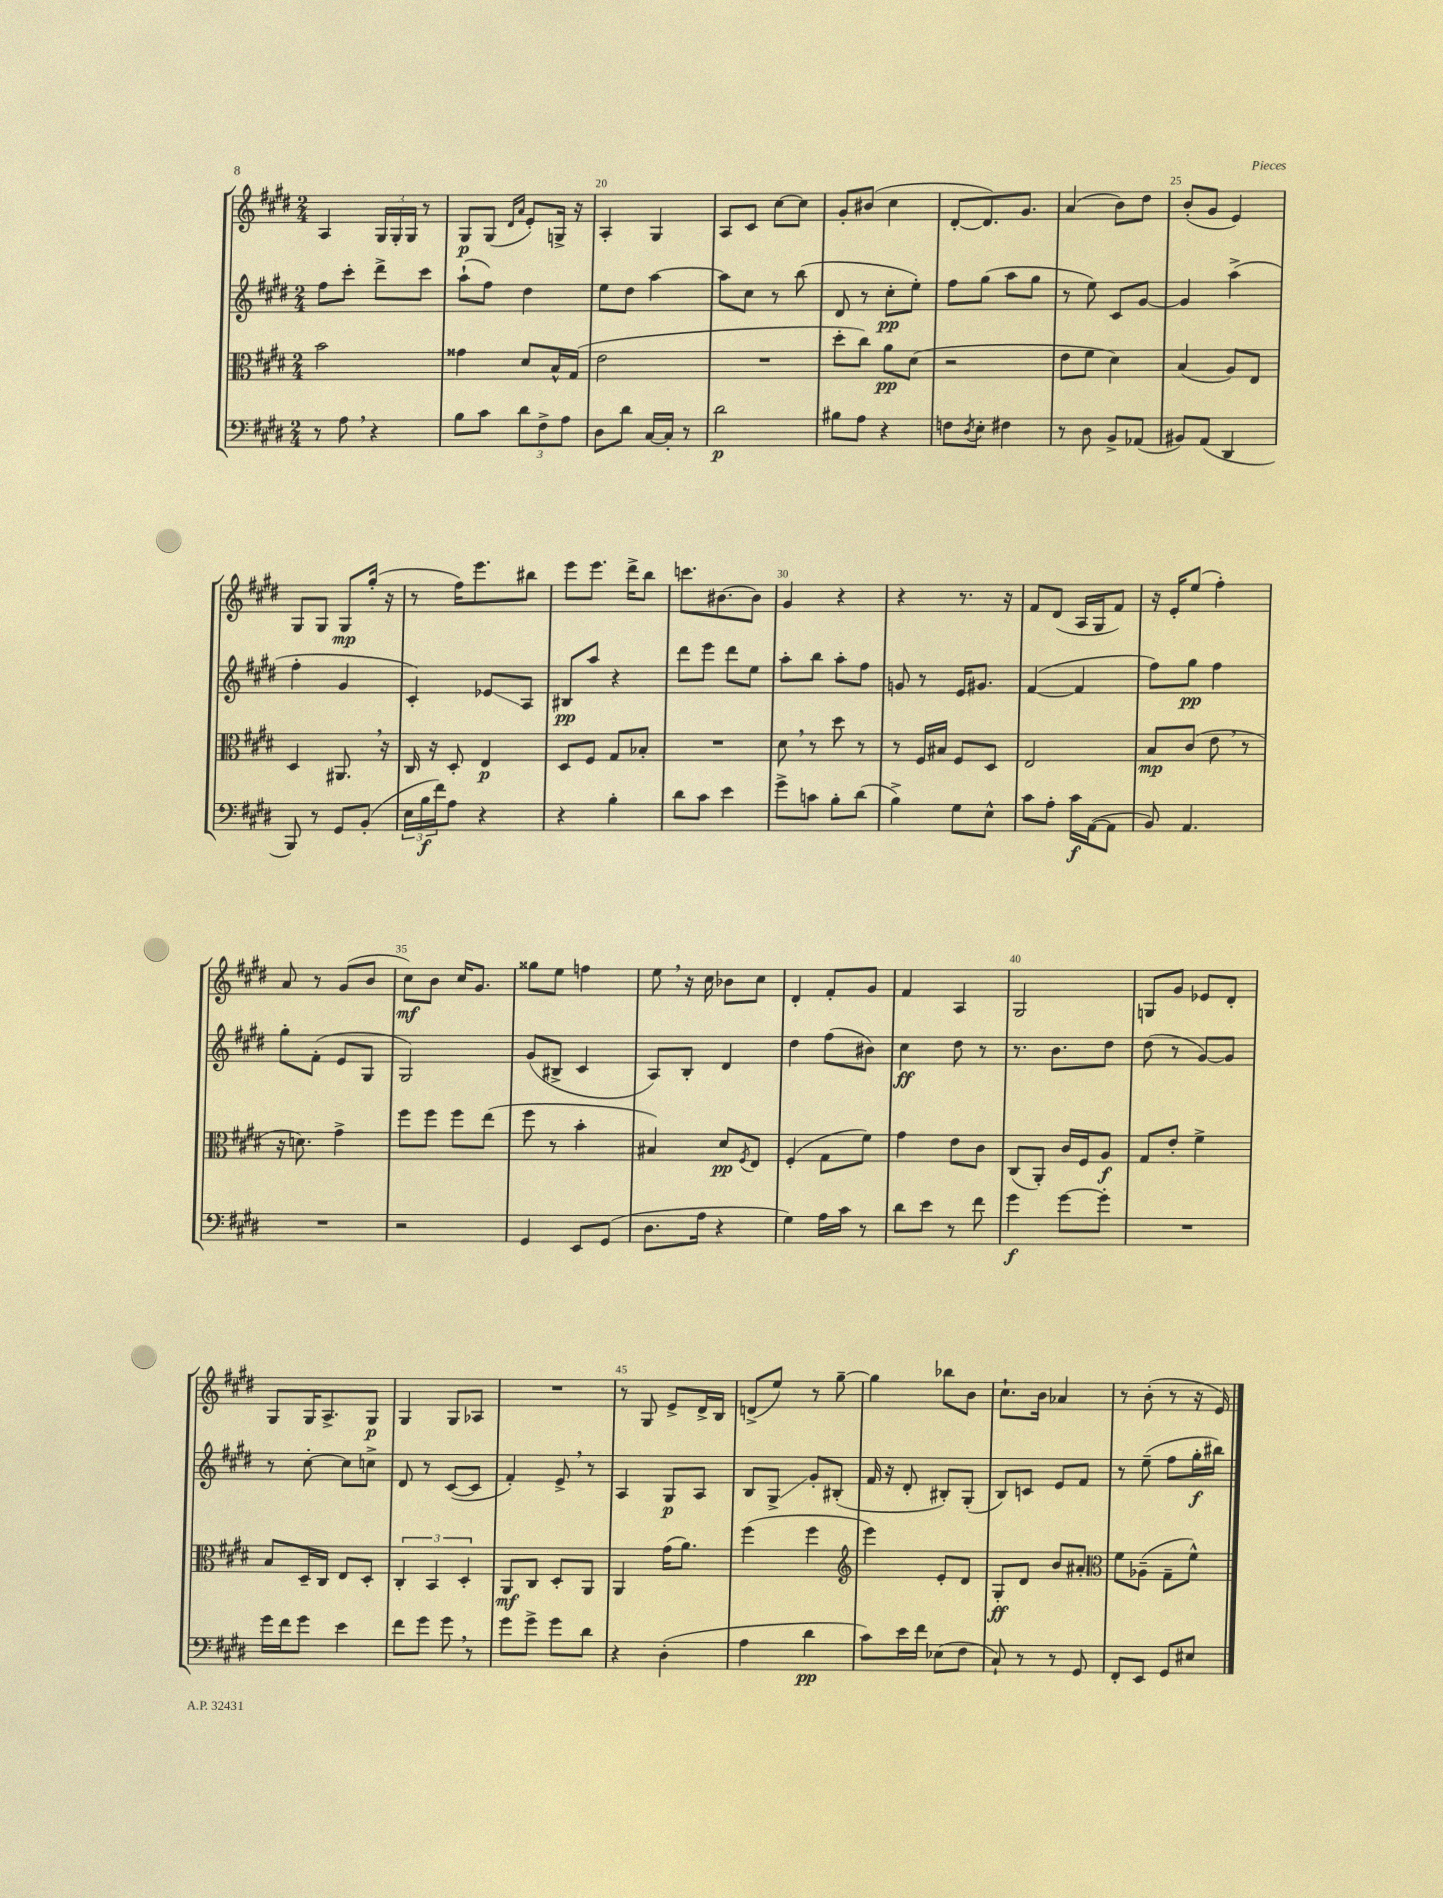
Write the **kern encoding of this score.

**kern	**kern	**kern	**kern
*staff4	*staff3	*staff2	*staff1
*clefF4	*clefC3	*clefG2	*clefG2
*k[f#c#g#d#]	*k[f#c#g#d#]	*k[f#c#g#d#]	*k[f#c#g#d#]
*M2/4	*M2/4	*M2/4	*M2/4
8r	2b	8ff#	4A
8A	.	8ccc#'	.
4r	.	8ddd#^	24G#
.	.	.	24G#'
.	.	.	24G#
.	.	8ccc#	8r
=	=	=	=
8B	4g##	(8aa`	8G#
8c#	.	8ff#)	(8G#
.	.	.	16qqd#
.	.	.	16qqa
12d#	8d#	4dd#	8e')
12F#^	.	.	.
.	16B^^	.	16G^
12A	.	.	.
.	(16G#	.	16r
=	=	=	=
8D#	2e	8ee	4A'
8d#	.	8dd#	.
[16C#	.	[4aa	4G#
16C#']	.	.	.
8r	.	.	.
=	=	=	=
2d#	2r	8aa]	8A
.	.	8cc#	8c#
.	.	8r	[8cc#
.	.	(8bb	8cc#]
=	=	=	=
8B#	8dd#'	8d#	8g#'
8A	8cc#)	8r	(8b#
4r	8a	8cc#'	4cc#
.	(8d#	8ee')	.
=	=	=	=
8F	2r	8ff#	[8d#'
8qD#	.	.	.
8E'	.	(8gg#	8.d#])
4F#	.	8aa	.
.	.	.	8.g#
.	.	8gg#	.
=	=	=	=
8r	8e	8r	(4a
8D#	8f#	8ee)	.
8BB^	4d#)	8c#	8b)
(8AA-	.	[8g#	8dd#
=	=	=	=
8BB#)	(4B	4g#]	(8b'
(8AA	.	.	8g#
4DD#	8A)	(4aa^	4e)
.	8E	.	.
=	=	=	=
8BBB)	4D#	4ff#'	8G#
8r	.	.	8G#
8GG#	8.AA#	4g#	8G#
(8BB'	.	.	(16gg#'
.	16r	.	16r
=	=	=	=
24E	16C#	4c#')	8r
24B	.	.	.
.	16r	.	.
24f#)	.	.	.
8A	8D#'	.	16ff#)
.	.	.	8.eee
4r	4E	8e-	.
.	.	8A	8bb#
=	=	=	=
4r	8D#	8B#	8eee
.	8F#	8aa	8.eee
4B'	8G#	4r	.
.	.	.	16ddd#^
.	8B-'	.	8bb
=	=	=	=
8d#	2r	8ddd#	8.ccc
8c#	.	8eee	.
.	.	.	[8.b#
4e	.	8ddd#	.
.	.	8ee	8b#]
=	=	=	=
8g#^	8d#	8aa'	4g#
8c	8r	8bb	.
8B'	8dd#	8aa'	4r
(8d#	8r	8ff#	.
=	=	=	=
4B^)	8r	8g	4r
.	16F#	8r	.
.	16B#	.	.
8G#	8F#	16e	8.r
.	.	8.g#	.
8E^^	8D#	.	.
.	.	.	16r
=	=	=	=
8c#	2E	([4f#	8f#
8A'	.	.	(8d#
16c#	.	4f#]	16A
([16AA	.	.	16G#
8AA]	.	.	8f#)
=	=	=	=
8BB)	8B	8ff#)	16r
.	.	.	16e'
4.AA	(8c#	8gg#	(8ee
.	8e	4ff#	4ff#')
.	8r	.	.
=	=	=	=
2r	16r	8gg#'	8a
.	8.d)	.	.
.	.	(8f#'	8r
.	4g#^	8e	(8g#
.	.	8G#	8b
=	=	=	=
2r	8ff#	2G#)	8cc#)
.	8ff#	.	8b
.	8ff#	.	16cc#
.	.	.	8.g#
.	(8ee	.	.
=	=	=	=
4GG#	8ff#	(8g#	8gg##
.	8r	8B#^	8ee
8EE	4b'	4c#	4ff
(8GG#	.	.	.
=	=	=	=
8.D#	4B#)	8A)	8ee
.	.	8B'	16r
16A	.	.	16cc#
4r	8d#	4d#	8b-
.	8qF#	.	.
.	8E	.	8cc#
=	=	=	=
4G#)	(4F#'	4dd#	4d#'
16A	8G#	(8ff#	8f#'
16c#	.	.	.
8r	8f#)	8b#)	8g#
=	=	=	=
8d#	4g#	4cc#	4f#
8e	.	.	.
8r	8e	8dd#	4A
8f#	8c#	8r	.
=	=	=	=
4g#	(8C#	8.r	2G#
.	8AA')	.	.
.	.	8.b	.
[8g#	16c#	.	.
.	16F#	.	.
8g#']	8A	8dd#	.
=	=	=	=
2r	8G#	(8dd#	8G
.	8e'	8r	8g#
.	4f#^	[8g#)	8e-
.	.	8g#]	8d#'
=	=	=	=
16g#	8B	8r	8G#
16f#	.	.	.
8g#	16D#~	[8cc#'	16G#
.	16C#	.	8.A^
4e	8E	8cc#]	.
.	8D#'	8cc^	8G#
=	=	=	=
8f#	6C#'	8d#	4G#
8g#	.	8r	.
.	6BB	.	.
8g#	.	([8c#	8G#
.	6D#'	.	.
8r	.	8c#]	8A-
=	=	=	=
8g#	8AA	4f#')	2r
8g#^	8C#	.	.
8g#	8D#'	8e^	.
8d#	8AA	8r	.
=	=	=	=
4r	4AA	4A	8r
.	.	.	8G#
(4D#'	(16g#	8G#	8e^
.	8.a)	.	.
.	.	8A	16d#^
.	.	.	16B
=	=	=	=
4A	(4ff#	8B	(8d^
.	.	8G#^	8ee)
4d#	4ff#	8g#'	8r
.	.	(8B#'	[8gg#~
=	=	=	=
*	*clefG2	*	*
8c#)	4eee)	16f#	4gg#]
.	.	16r	.
16e	.	8d#'	.
16f#	.	.	.
(8E-	8e'	8B#')	8bb-
8F#	8d#	(8G#'	8b
=	=	=	=
8C#`)	8G#'	8B)	8.cc#`
8r	8d#	8c	.
.	.	.	16b
8r	8b	8e	4a-
8GG#	8a#'	8f#	.
=	=	=	=
*	*clefC3	*	*
8FF#'	8f#	8r	8r
8EE	(8A-~	(8ee~	(8b'
8GG#	8G#~	8ff#	8r
8E#	8f#^^)	16gg#'	16r
.	.	16bb#)	16e)
==	==	==	==
*-	*-	*-	*-
